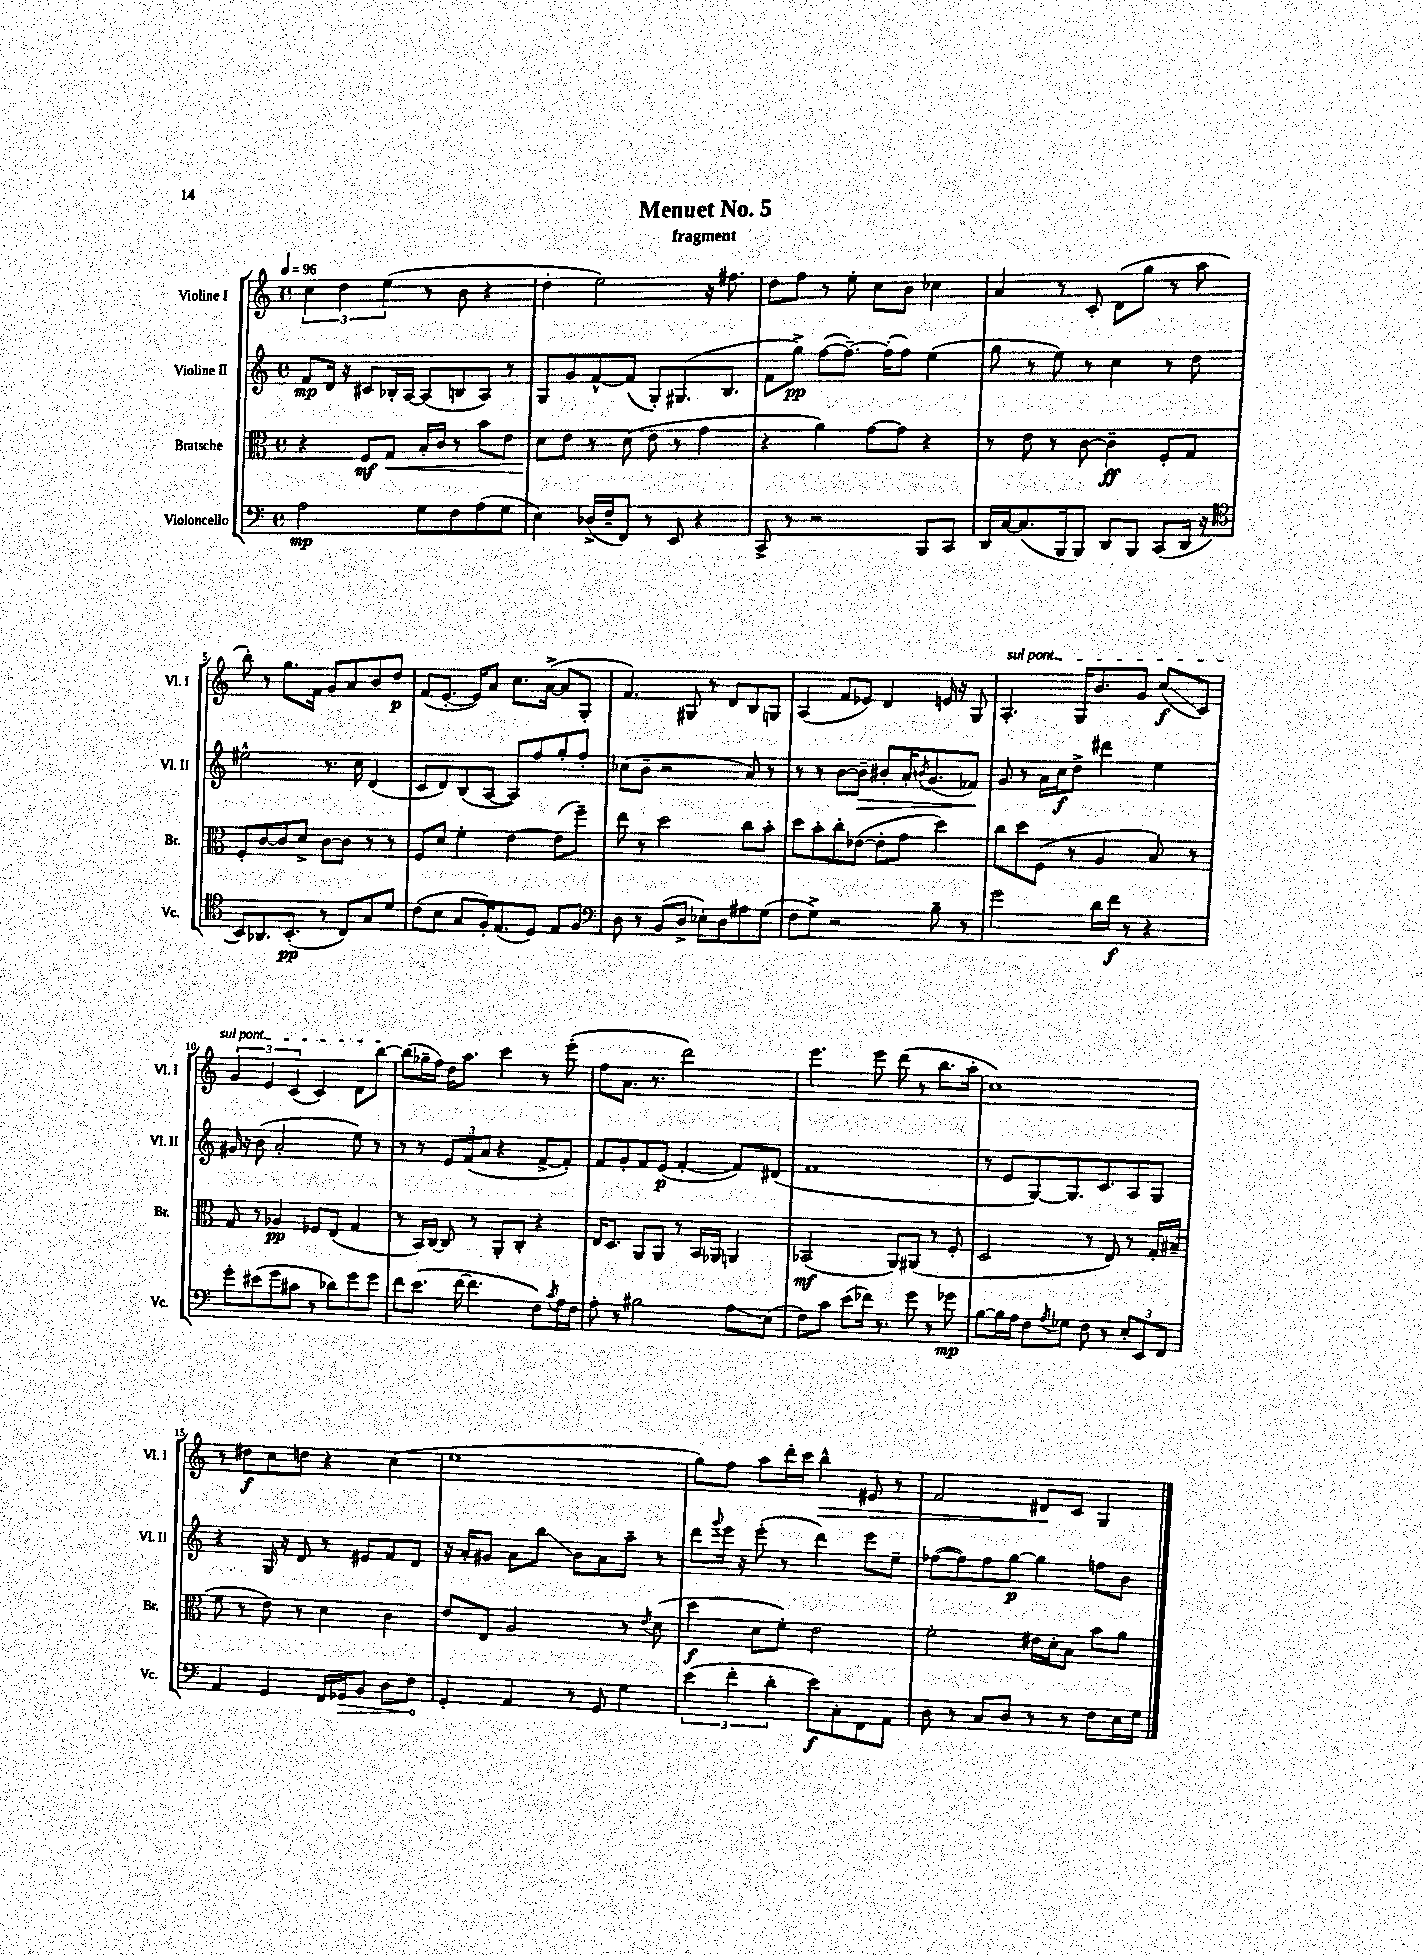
\header { title = "Menuet No. 5" subtitle = "fragment" }
<<
\new StaffGroup <<
\new Staff = "s0" \with { instrumentName = "Violine I" shortInstrumentName = "Vl. I" } {
    \clef treble \key c \major \defaultTimeSignature \time 4/4 \tempo 4 = 96
    \tuplet 3/2 { c''4 d''4 e''4( } r8 b'8 r4 |
    d''4-. e''2) r16 fis''8. |
    d''8 f''8 r8 e''8-. c''8 b'8 ces''4 |
    a'4 r8 c'8-. d'8( g''8 r8 a''8 |
    b''8-.) r8 g''8. f'16 g'8 a'8 b'8 d''8\p |
    f'8( e'8.~-. e'16) a'8 c''8. a'16~->( a'8 g8-. |
    f'4.) gis8 r8 d'8 b8 g8 |
    a4( f'8 ees'8) d'4 e'16 r16 g8 |
    \once \override TextSpanner.bound-details.left.text = \markup { \italic "sul pont." } a4.-.\startTextSpan g16 b'8. g'8 c''8\glissando\f( c'8) |
    \tuplet 3/2 { g'4 e'4 c'4( } c'4) d'8 b''8~\stopTextSpan |
    b''8( ges''16-- f''16) d''16 a''8. c'''4 r8 e'''8-.( |
    f''8 a'8. r8. d'''2) |
    e'''4. e'''8 d'''8( r8 b''8. a''16-. |
    c''1) |
    r8 dis''8\f c''8 d''8 r4 c''4( |
    e''1 |
    g''8) f''8 a''8 d'''16-. c'''16 b''4-^\> eis'8 r8 |
    f'2 dis'8\! c'8 g4 \bar "|." |
}
\new Staff = "s1" \with { instrumentName = "Violine II" shortInstrumentName = "Vl. II" } {
    \clef treble \key c \major \defaultTimeSignature \time 4/4
    f'8\mp d'16 r16 cis'8 bes16-. a16~ a8( b8 a8) r8 |
    g8 g'8 f'8~-^ f'8( g8-.) gis8.( b8. |
    f'8 g''8->\pp) f''8~( f''8.~--) f''16-.( f''8) e''4( |
    g''8 r8 e''8) r8 c''4 r8 d''8 |
    eis''2-^ r8. c''16 d'4( |
    c'8 d'8) b8( a8~ a8) f''8 g''8-. f''8-. |
    ces''8( b'8-- r2 a'8) r8 |
    r8 r8 b'8~ b'8--\> bis'8-. a'16-. \acciaccatura { b'8 } g'8.( fes'8\!) |
    g'8 r8 a'16 c''16\f d''8-> dis'''4 e''4 |
    gis'16 r16 b'8( a'2-. e''8) r8 |
    r8 r8 \tuplet 3/2 { e'8 f'8( a'8 } r4 f'8~-> f'8-.) |
    f'8 g'8-. f'8 e'8\p( f'4~-. f'8) dis'8( |
    f'1 |
    r8 e'8 g8~) g8. c'8. a8 g8 |
    r4 g16 r16 d'8 r8 eis'8 f'8 d'8 |
    r16 a'16-. gis'8 a'8 b''8\glissando b'8 a'8 a''8-- r8 |
    d'''8 \appoggiatura { g'''8 } e'''16 r16 e'''8-.( r8 d'''4) e'''8 e''8-- |
    fes''8~( fes''8) fes''8 g''8~\p g''4 f''8 b'8 \bar "|." |
}
\new Staff = "s2" \with { instrumentName = "Bratsche" shortInstrumentName = "Br." } {
    \clef alto \key c \major \defaultTimeSignature \time 4/4
    r4 f8\mf g8\< b16-. c'16 r8 b'8 e'8 |
    d'8\! e'8 r8 d'8( e'8 r8 g'4 |
    r4 a'4) g'8~ g'8 r4 |
    r8 e'8 r8 c'8~ c'4--\ff f8-. g8 |
    f8-. c'8~ c'8 d'8-> c'8~ c'8 r8 r8 |
    f8 d'8 f'4-. e'4~ e'8( f''8--) |
    e''8 r8 d''2 c''8 b'8-. |
    d''8 b'8-. c''8-. ees'8~( ees'8-. g'8 d''4) |
    c''8 d''8 f8( r8 a4 b8) r8 |
    g8 r8 aes4\pp fes8 e8( g4 |
    r8 b,16) c16~ c8 r8 a,8-. c8-. r4 |
    e16 d8. a,8 a,8 r8 b,16 aes,16 a,4 |
    bes,2\mf( a,8) ais,8( r8 f8-. |
    d2 r8 e8) r8 g16-. bis16--( |
    f'8 r8 e'8) r8 d'4 c'4 |
    e'8 e8 a2 r8 \acciaccatura { e'8 } d'8( |
    d''4\f d'8 f'8-.) e'2 |
    f'2-. eis'16 d'16-. b8 b'8 a'8 \bar "|." |
}
\new Staff = "s3" \with { instrumentName = "Violoncello" shortInstrumentName = "Vc." } {
    \clef bass \key c \major \defaultTimeSignature \time 4/4
    a2\mp g8 f8 a8( g8 |
    e4) des16->( f16-- f,8) r8 e,8 r4 |
    c,8-> r8 r2 b,,8 c,8 |
    d,16 c16~ c8.( b,,16 b,,8) d,8 b,,8 c,8( d,16 r16 |
    \clef tenor b,8) aes,8. b,8.-.\pp( r8 c8) g8 d'8 |
    c'8( b8 g8 f16-.) e8.( d8) e8 f8 |
    \clef bass d8 r8 b,8( d8-> ees8-.) d8 ais8 g8( |
    f8 g8->) r2 b8-- r8 |
    g'2 d'16 f'16\f r8 r4 |
    g'8-. eis'8( g'8 cis'8 r8 des'8) g'8 g'8 |
    f'8 e'8.( f'16~ f'4. f8) \acciaccatura { c'8 } a16 f16 |
    a8-. r8 bis2 a8\glissando e8( |
    f8) c'8 e'8( fes'16) r8. g'8 r8 ges'8\mp |
    b8~ b16 a16 f8 \acciaccatura { a8 } ges8 f8 r8 \tuplet 3/2 { e8-. e,8 f,8 } |
    a,4 g,4 f,16 \once \override Hairpin.circled-tip = ##t ges,16\> b,8 d8 f8\! |
    g,4-. a,4 r8 g,8 g4 |
    \tuplet 3/2 { e'4( f'4-. d'4-. } e'8\f) c8-. f,8 a,8 |
    d8 r8 c8 d8 r8 r8 f8 e16 g16 \bar "|." |
}
>>
>>
